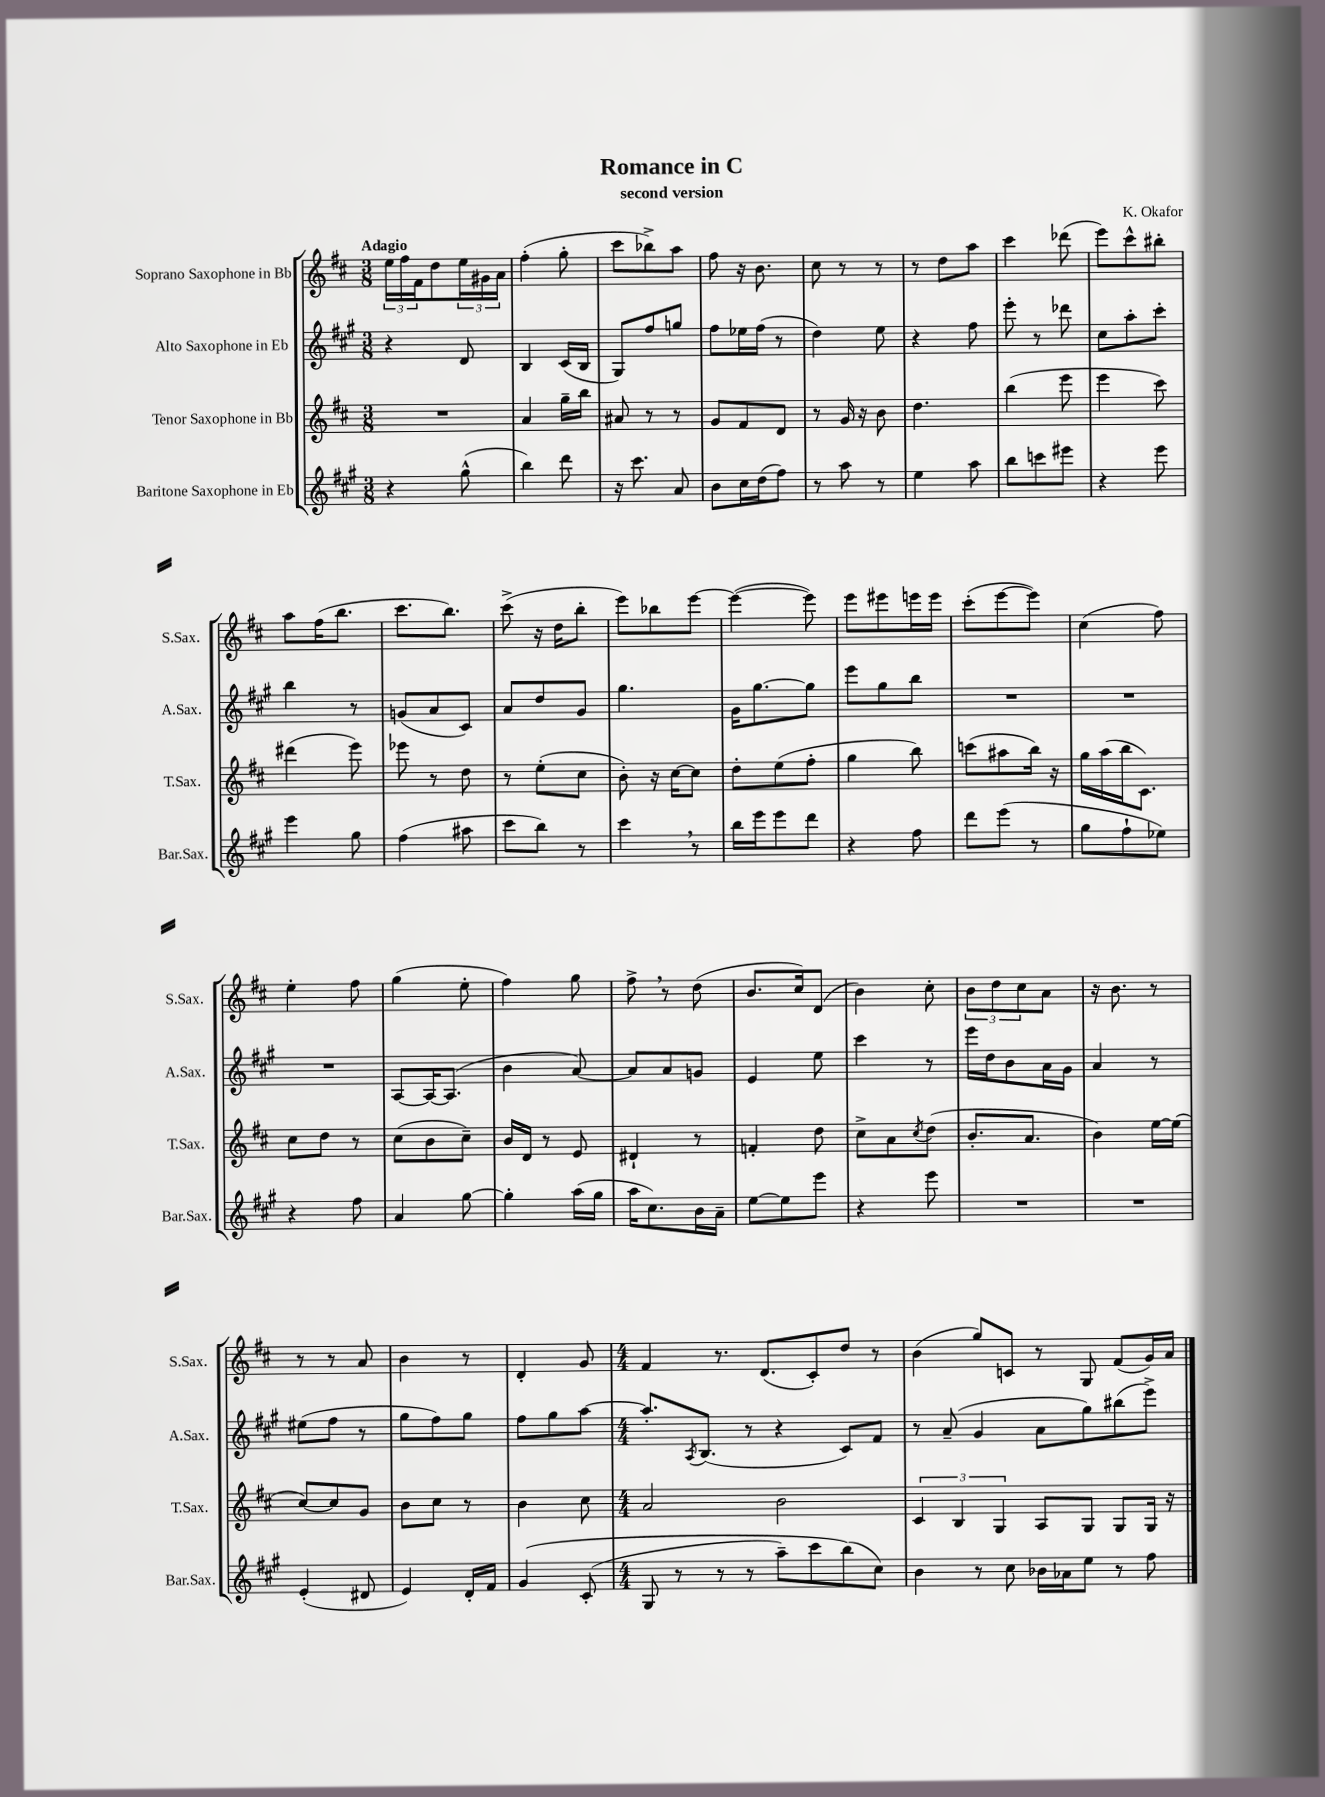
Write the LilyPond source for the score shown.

\header { title = "Romance in C" composer = "K. Okafor" subtitle = "second version" }
<<
\new StaffGroup <<
\new Staff = "s0" \with { instrumentName = "Soprano Saxophone in Bb" shortInstrumentName = "S.Sax." } {
    \clef treble \key d \major \numericTimeSignature \time 3/8 \tempo "Adagio"
    \tuplet 3/2 { e''16 fis''16 fis'16 } d''8 \tuplet 3/2 { e''16 gis'16 a'16 } |
    fis''4-.( g''8-. |
    cis'''8 bes''8->) a''8 |
    fis''8 r16 b'8. |
    cis''8 r8 r8 |
    r8 d''8 a''8 |
    cis'''4 des'''8( |
    e'''8) cis'''8-^ bis''8-. |
    a''8 fis''16( b''8. |
    cis'''8. b''8.) |
    cis'''8->( r16 d''16 b''8-. |
    e'''8) bes''8 e'''8~ |
    e'''4~( e'''8) |
    e'''8 eis'''8 e'''16 e'''16 |
    cis'''8-.( e'''8~ e'''8) |
    cis''4( fis''8) |
    e''4-. fis''8 |
    g''4( e''8-. |
    fis''4) g''8 |
    fis''8-> \breathe r8 d''8( |
    b'8. cis''16) d'8( |
    b'4) cis''8-. |
    \tuplet 3/2 { b'8 d''8 cis''8 } a'8 |
    r16 b'8. r8 |
    r8 r8 a'8 |
    b'4 r8 |
    d'4-. g'8 |
    \numericTimeSignature \time 4/4 fis'4 r8. d'8.( cis'8-.) d''8 r8 |
    b'4( g''8) c'8 r8 g8 fis'8( g'16) a'16 \bar "|." |
}
\new Staff = "s1" \with { instrumentName = "Alto Saxophone in Eb" shortInstrumentName = "A.Sax." } {
    \clef treble \key a \major \numericTimeSignature \time 3/8
    r4 d'8 |
    b4 cis'16( b16 |
    gis8) fis''8 g''8 |
    fis''8 ees''16 fis''16( r8 |
    d''4) e''8 |
    r4 fis''8 |
    e'''8-. r8 des'''8 |
    cis''8 a''8-. cis'''8-. |
    b''4 r8 |
    g'8( a'8 cis'8) |
    a'8 d''8 gis'8 |
    gis''4. |
    gis'16 gis''8.~ gis''8 |
    e'''8 gis''8 b''8 |
    R4. |
    R4. |
    R4. |
    a8~ a16~ a8.( |
    b'4 a'8~) |
    a'8 a'8 g'8 |
    e'4 e''8 |
    cis'''4 r8 |
    e'''16 d''16 b'8 a'16 gis'16 |
    a'4 r8 |
    eis''8( fis''8 r8 |
    gis''8 fis''8) gis''8 |
    fis''8 gis''8 a''8~ |
    \numericTimeSignature \time 4/4 a''8.-. \acciaccatura { a8 } b8.( r8 r4 cis'8) fis'8 |
    r8 a'8--( gis'4 a'8 gis''8) bis''8( e'''8->) \bar "|." |
}
\new Staff = "s2" \with { instrumentName = "Tenor Saxophone in Bb" shortInstrumentName = "T.Sax." } {
    \clef treble \key d \major \numericTimeSignature \time 3/8
    R4. |
    a'4 g''16-- b''16 |
    ais'8 r8 r8 |
    g'8 fis'8 d'8 |
    r8 g'16 r16 b'8 |
    d''4. |
    b''4( e'''8 |
    e'''4 cis'''8) |
    dis'''4( e'''8) |
    ees'''8 r8 d''8 |
    r8 e''8-.( cis''8 |
    b'8-.) r16 cis''16~ cis''8 |
    d''8-. e''8( fis''8-. |
    g''4 b''8) |
    c'''8( ais''8 b''16) r16 |
    g''16 a''16( b''16 cis'8.) |
    cis''8 d''8 r8 |
    cis''8( b'8 cis''8--) |
    b'16 d'16 r8 e'8 |
    dis'4-! r8 |
    f'4-. d''8 |
    cis''8-> a'8 \acciaccatura { cis''8 } d''8( |
    b'8.-. a'8. |
    b'4) e''16~ e''16( |
    cis''8~) cis''8 g'8 |
    b'8 cis''8 r8 |
    b'4 cis''8 |
    \numericTimeSignature \time 4/4 a'2 b'2 |
    \tuplet 3/2 { cis'4 b4 g4 } a8 g8 g8 g16 r16 \bar "|." |
}
\new Staff = "s3" \with { instrumentName = "Baritone Saxophone in Eb" shortInstrumentName = "Bar.Sax." } {
    \clef treble \key a \major \numericTimeSignature \time 3/8
    r4 gis''8-^( |
    b''4) d'''8 |
    r16 cis'''8. a'8 |
    b'8 cis''16 d''16( fis''8) |
    r8 a''8 r8 |
    e''4 a''8 |
    b''8 c'''8 eis'''8 |
    r4 e'''8 |
    e'''4 gis''8 |
    fis''4( ais''8 |
    cis'''8 b''8) r8 |
    cis'''4 \breathe r8 |
    b''16 e'''16 e'''8 d'''8 |
    r4 fis''8 |
    d'''8 e'''8( r8 |
    gis''8 fis''8-! ees''8) |
    r4 fis''8 |
    a'4 gis''8~ |
    gis''4-. a''16( gis''16 |
    a''16 cis''8.) b'16 a'16-- |
    e''8~ e''8 e'''8 |
    r4 e'''8 |
    R4. |
    R4. |
    e'4-.( dis'8 |
    e'4) d'16-. fis'16 |
    gis'4\( cis'8-.( |
    \numericTimeSignature \time 4/4 gis8 r8 r8 r8 a''8--) cis'''8 b''8(\) cis''8) |
    b'4 r8 cis''8 bes'16 aes'16 e''8 r8 fis''8 \bar "|." |
}
>>
>>
\layout { \context { \Score \remove "Bar_number_engraver" } }
